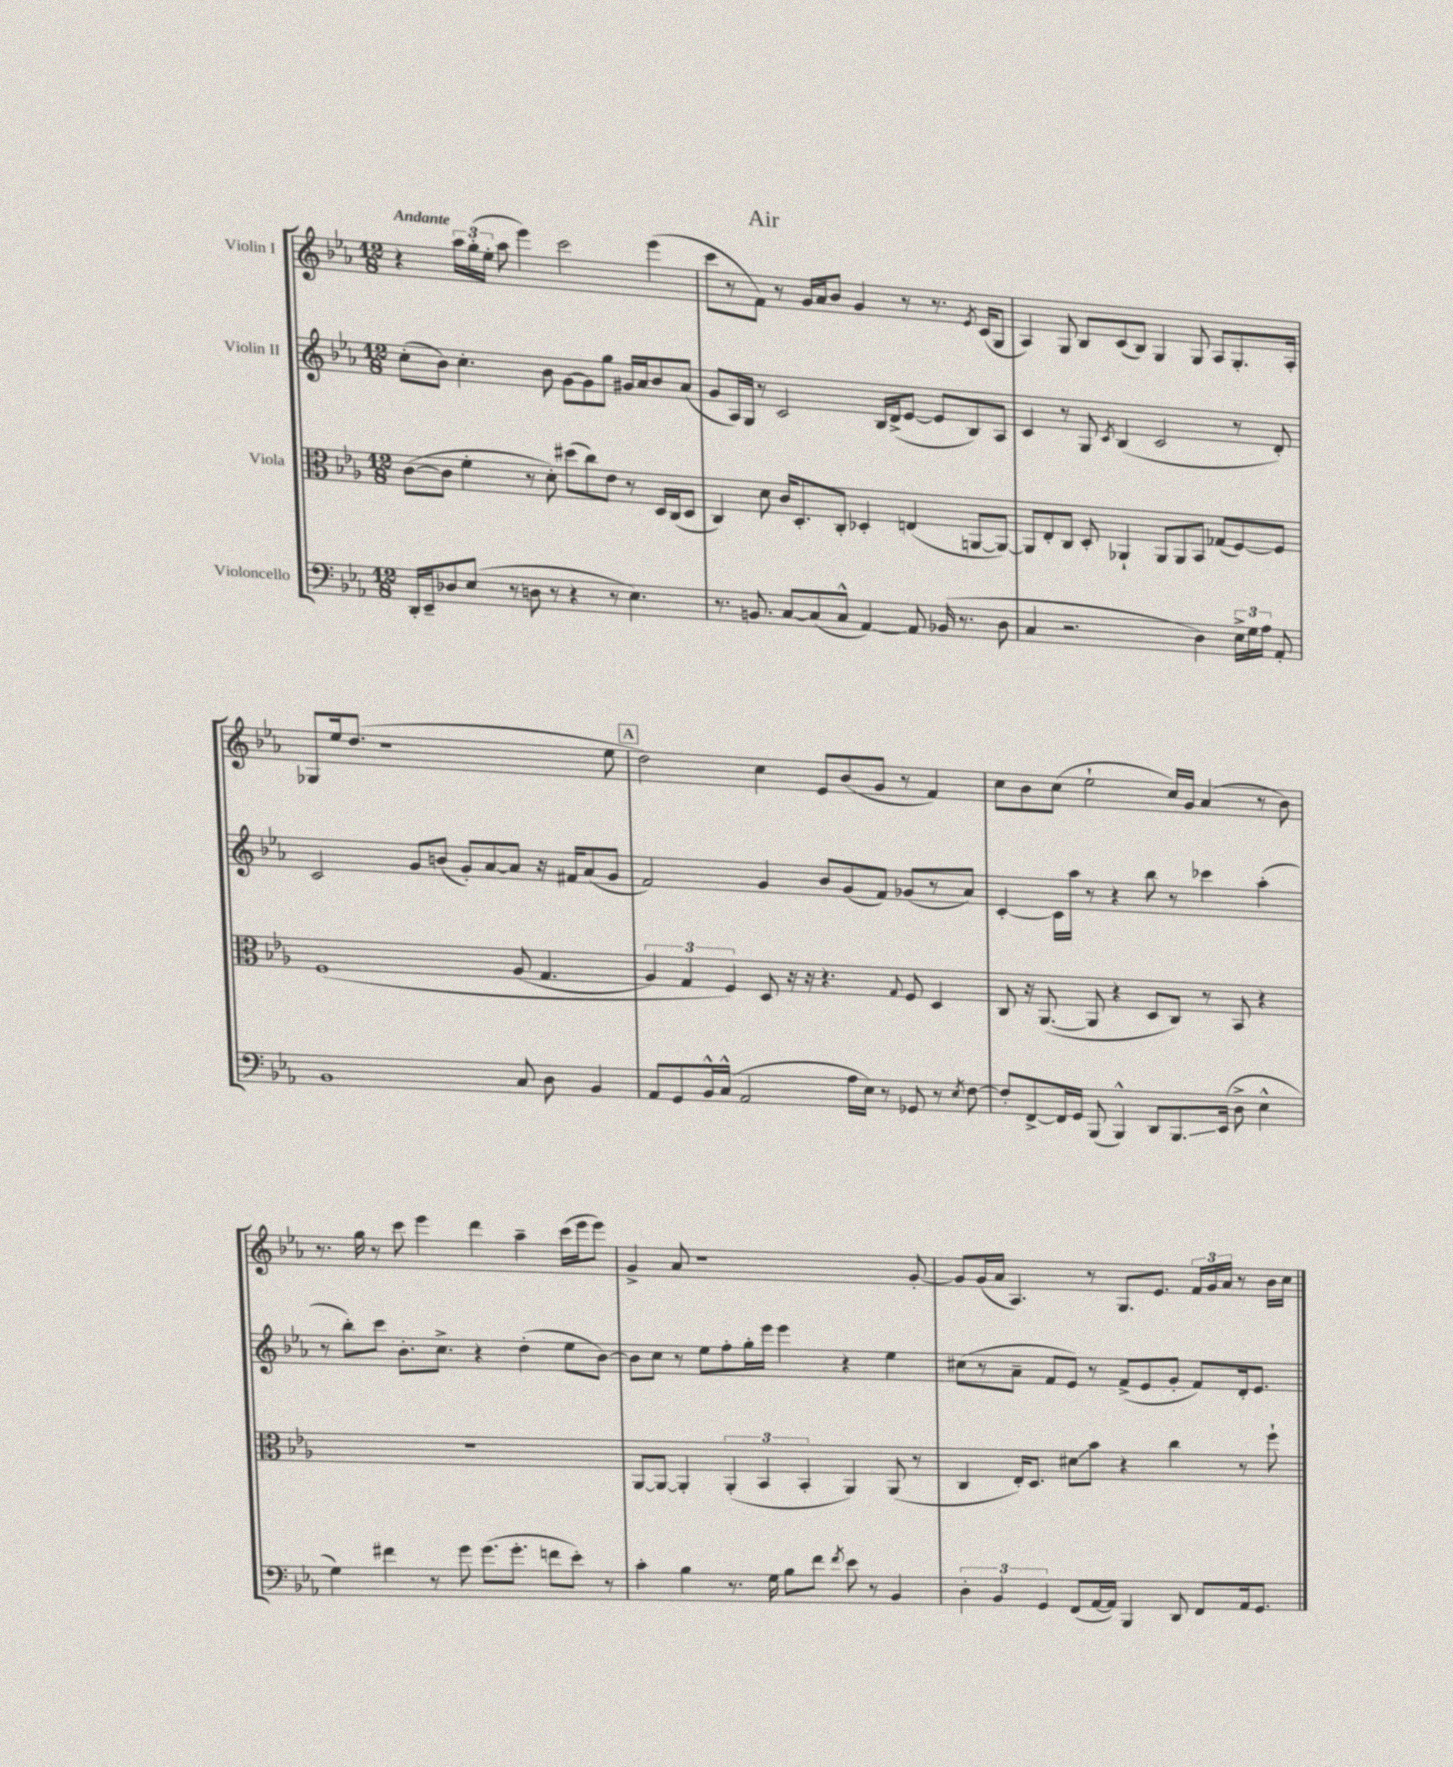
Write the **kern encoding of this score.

**kern	**kern	**kern	**kern
*staff4	*staff3	*staff2	*staff1
*clefF4	*clefC3	*clefG2	*clefG2
*k[b-e-a-]	*k[b-e-a-]	*k[b-e-a-]	*k[b-e-a-]
*M12/8	*M12/8	*M12/8	*M12/8
16DD'	([8c	(8cc'	4r
16EE-~	.	.	.
8D-	8c]	8b-)	.
(8E-	4f'	4.cc'	24aa-
.	.	.	(24gg'
.	.	.	24ee-'
8r	.	.	8aa-
8D	8r	.	4eee-)
8r	8d')	8b-	.
4r	(8dd#	[8g	2ccc
.	8cc)	8g]	.
8r	8e-	8gg	.
4.E-)	8r	16g#	.
.	.	16a-	.
.	16D	8b-	(4eee-
.	(16C	.	.
.	8D	(8a-	.
=	=	=	=
8.r	4C)	8g	8ccc
.	.	16A-)	8r
8.BB	.	16G	.
.	8d	8r	8f)
[8C	16c	2c	8r
.	8.D'	.	.
(8C]	.	.	16g
.	.	.	16a-
8C^^	8C'	.	8b-
[4AA-)	4D-'	.	4g
.	.	16B-	.
.	.	(16d^	.
8AA-]	(4E	[8e-	8r
(16BB-	.	8e-]	8.r
8.r	.	.	.
.	[8AA	8B-)	.
.	.	.	8qe-
.	.	.	(16c
8D	8AA_)	8A-	8G
=	=	=	=
4C	8AA]	4c	4A-)
.	8E-'	.	.
2.r	8C	8r	8G
.	8D'	8G	8B-
.	.	8qc	.
.	4AA-`	(4B-	(8c
.	.	.	8B-)
.	8AA-	2c	4G
.	8AA-	.	.
4D)	8BB-	.	8G
.	(8G-	.	8A-
24E-^	[8F)	8r	8.G'
24G	.	.	.
24A-	.	.	.
8AA-'	8F]	8d')	.
.	.	.	16A-'
=	=	=	=
1BB-	&(1F	2c	8G-
.	.	.	16ee-
.	.	.	(8.dd
.	.	.	1r
.	.	8g	.
.	.	(8b	.
.	.	8g')	.
.	.	[8a-	.
8C	(8A-	8a-]	.
8D	4.G	16r	.
.	.	16f#	.
4BB-	.	(8a-	.
.	.	8g	8ee-
=	=	=	=
8AA-	6A-)	2f)	2dd)
8GG	.	.	.
.	6G	.	.
16BB-^^	.	.	.
(16C^^	.	.	.
.	6F&)	.	.
2AA-	.	.	.
.	8D	4g	4cc
.	16r	.	.
.	16r	.	.
.	4.r	8b-	8e-
16A-	.	(8g	(8b-
16E-)	.	.	.
8r	.	8f)	8g
.	8qqG	.	.
8GG-	8F	(8g-	8r
8r	4D	8r	4f)
8qE-	.	.	.
[8F	.	8a-)	.
=	=	=	=
8F']	8C	[4c'	8cc
[8FF^	16r	.	8b-
.	([8.AA-	.	.
16FF]	.	16c]	(8cc
16GG	.	16aa-	.
(8BBB-	8AA-]	8r	2ee-`
4BBB-^^)	4r	4r	.
8DD	8D	8bb-	.
8.BBB-	8C)	8r	16cc)
.	.	.	16g
.	8r	4ccc-	(4a-
(16EE-	.	.	.
8D^	8BB-	.	.
4E-^^	4r	(4aa-'	8r
.	.	.	8b-)
=	=	=	=
4G)	1.r	8r	8.r
.	.	8bb-')	.
.	.	.	16gg
4f#	.	8ccc	8r
.	.	8.b-'	8ccc
8r	.	.	4eee-
.	.	8.cc^	.
8g	.	.	.
(8.g	.	4r	4ddd
8.g'	.	.	.
.	.	(4dd'	4aa-~
8f	.	.	.
8e-')	.	8ee-	(16ccc
.	.	.	16eee-
8r	.	[8b-)	8eee-)
=	=	=	=
4c'	[8AA-	8b-]	4g^
.	8AA-_	8cc	.
4B-	4AA-']	8r	8a-
.	.	8ee-	1r
8.r	(6AA-'	8ff'	.
.	.	16gg'	.
.	6BB-	.	.
16G	.	16eee-	.
8B-	.	4eee-	.
.	6BB-'	.	.
8f	.	.	.
8qf	.	.	.
8e-	4AA-)	4r	.
8r	.	.	.
4BB-	(8AA-	4ee-	.
.	8r	.	[8g'
=	=	=	=
6D'	4C	(8cc#	8g]
.	.	8r	(16g
6BB-	.	.	.
.	.	.	16a-
.	16E-')	8a-~	4.A-)
.	8.D	.	.
6GG	.	.	.
.	.	8f	.
(8FF	8d#	8e-)	.
[16AA-	8b-	8r	8r
16AA-])	.	.	.
4BBB-	4r	(8f^	8.G
.	.	8e-	.
.	.	.	8.e-
8DD	4cc	8g'	.
8FF	.	8f)	24f
.	.	.	24g
.	.	.	24a-
16AA-	8r	16d'	8r
8.GG	.	8.e-	.
.	8ff`	.	16b-
.	.	.	16cc
==	==	==	==
*-	*-	*-	*-
